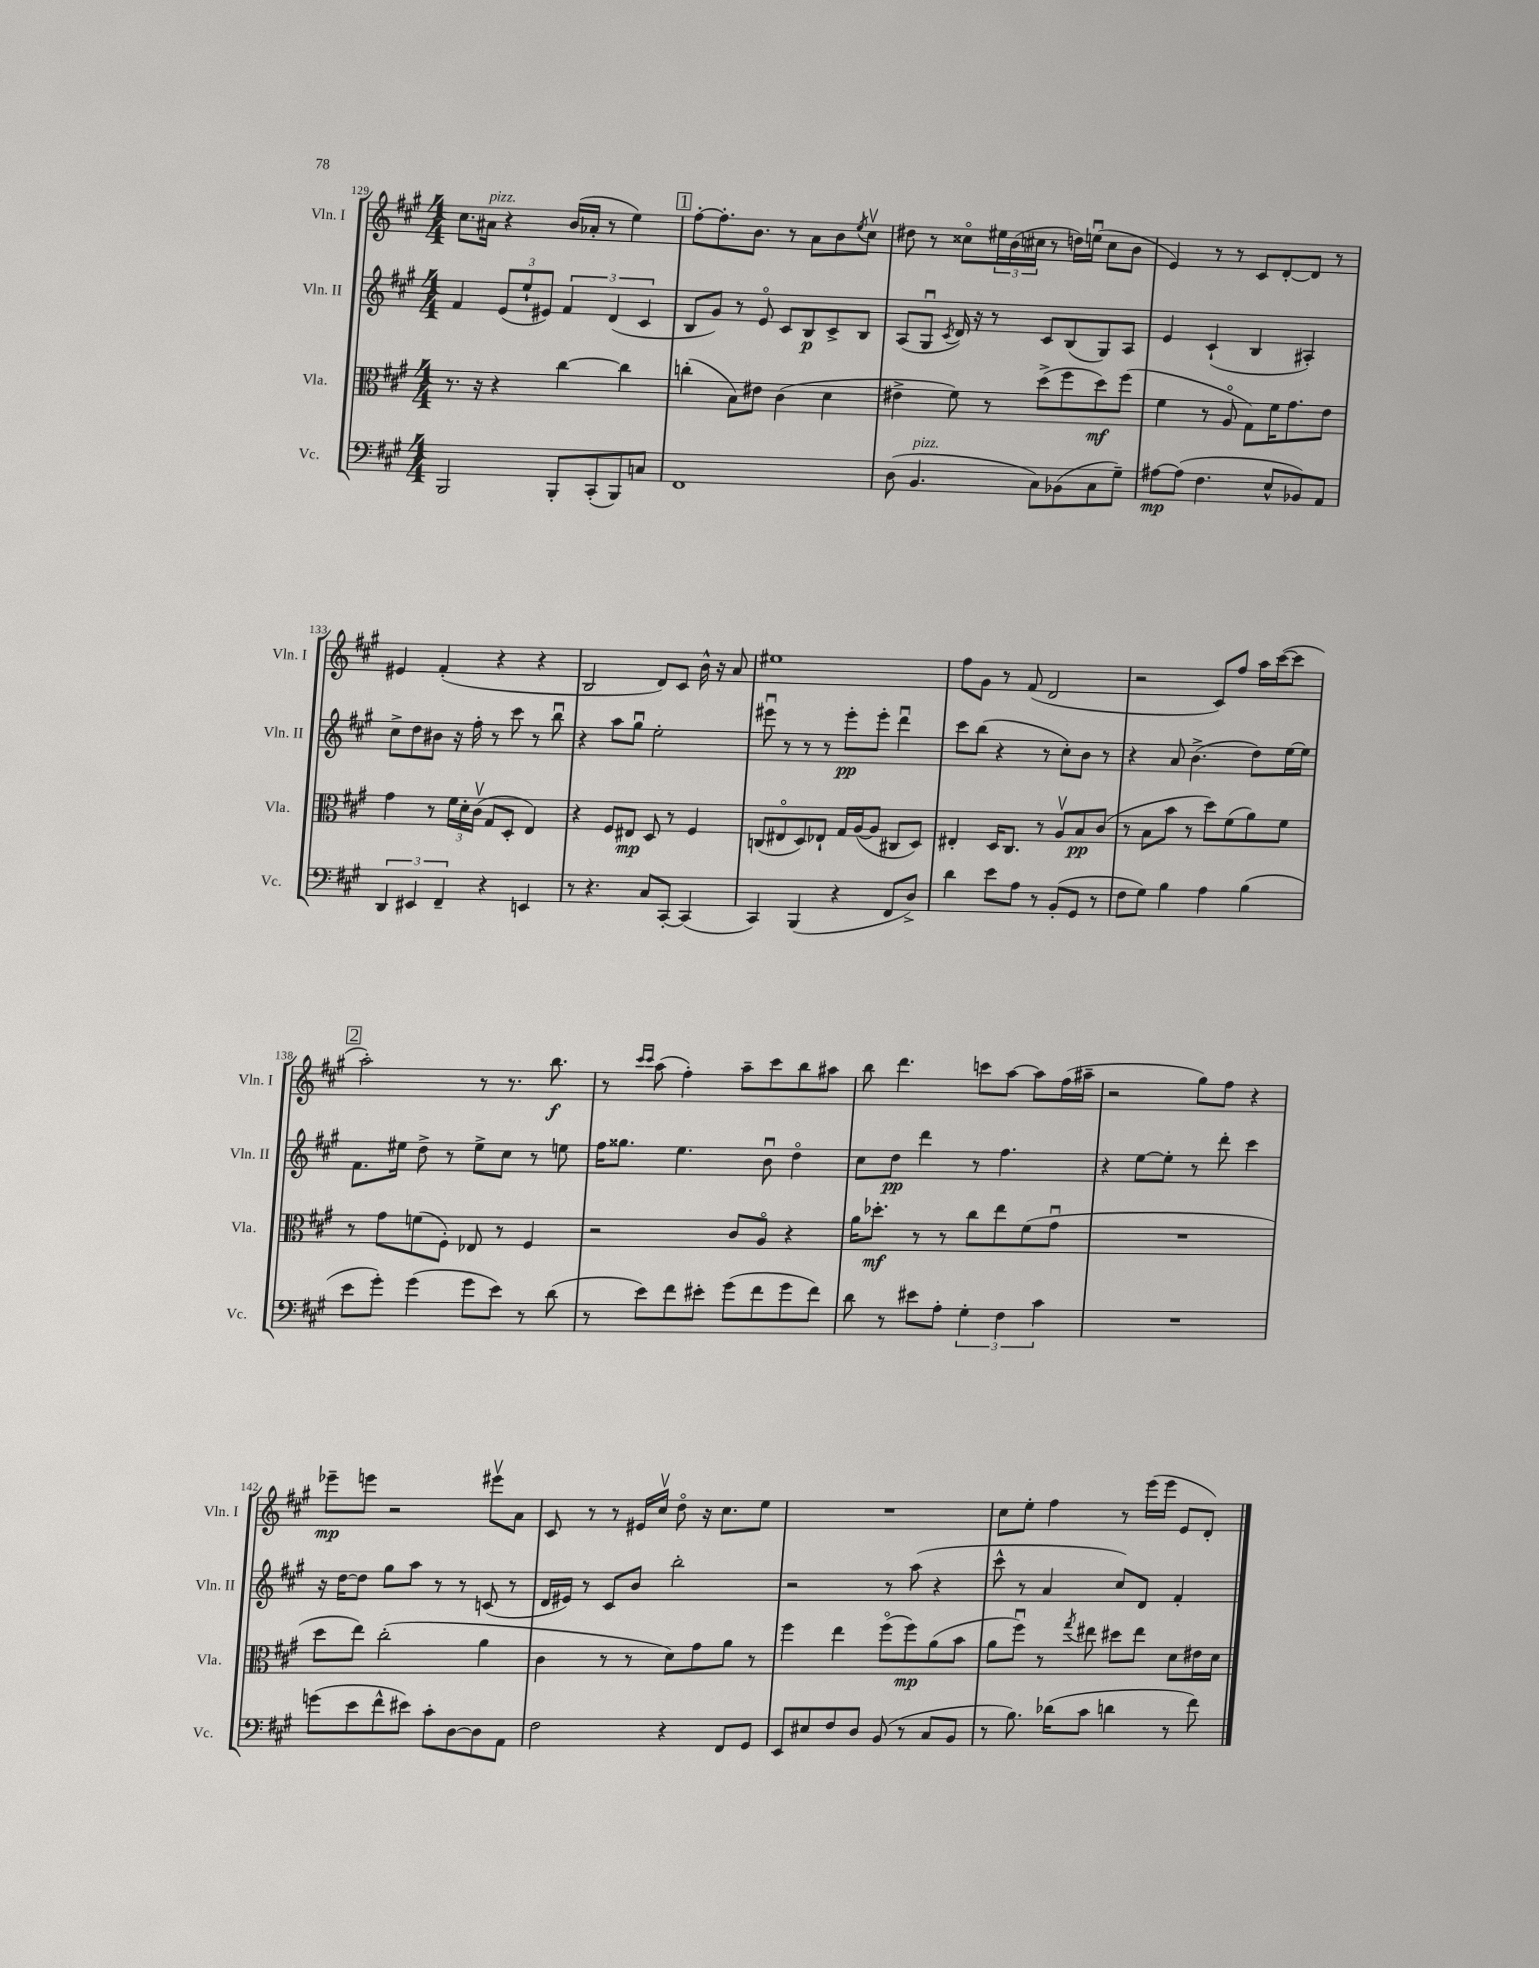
<<
\new StaffGroup <<
\new Staff = "s0" \with { instrumentName = "Vln. I" shortInstrumentName = "Vln. I" } {
    \clef treble \key a \major \numericTimeSignature \time 4/4
    cis''8. ais'16^\markup { \italic "pizz." } r4 b'16( aes'16-. r8 e''4) |
    \mark \markup { \box "1" } fis''8~-. fis''8.-. b'8. r8 a'8 b'8 \acciaccatura { e''8 } cis''8\upbow |
    dis''8 r8 cisis''8\flageolet \tuplet 3/2 { eis''16 b'16( cis''16 } r8 d''16) e''16\downbow( cis''8 b'8 |
    e'4) r8 r8 cis'8 d'8~-. d'8 r8 |
    eis'4 fis'4-.( r4 r4 |
    b2 d'8) cis'8 b'16-^ r16 a'8 |
    eis''1 |
    fis''8 gis'8 r8 fis'8( d'2 |
    r2 cis'8) fis''8 a''16 cis'''16~( cis'''8 |
    \mark \markup { \box "2" } a''2-.) r8 r8. b''8.\f |
    r8 \grace { cis'''16 cis'''16 } a''8( fis''4-.) a''8-- cis'''8 b''8 ais''8 |
    b''8 d'''4. c'''8 a''8~ a''8 fis''16( ais''16-- |
    r2 gis''8) fis''8 r4 |
    ees'''8--\mp e'''8 r2 eis'''8\upbow a'8 |
    cis'8 r8 r8 eis'16 cis''16\upbow d''8\flageolet r16 cis''8. e''8 |
    R1 |
    cis''8 e''8-. fis''4 r8 e'''16( e'''16 e'8 d'8-.) \bar "|." |
}
\new Staff = "s1" \with { instrumentName = "Vln. II" shortInstrumentName = "Vln. II" } {
    \clef treble \key a \major \numericTimeSignature \time 4/4
    fis'4 \tuplet 3/2 { e'8( e''8-! eis'8) } \tuplet 3/2 { fis'4 d'4( cis'4 } |
    \mark \markup { \box "1" } b8 gis'8) r8 e'8\flageolet cis'8 b8\p cis'8-> b8 |
    a8( gis8\downbow \acciaccatura { cis'8 } d'16) r16 r8 cis'8 b8( gis8) a8 |
    e'4 cis'4-!( b4 ais4-.) |
    cis''8-> d''8 bis'8 r16 fis''16-. r8 cis'''8 r8 b''8\downbow |
    r4 a''8 gis''8\downbow e''2-. |
    eis'''8\downbow r8 r8 r8 eis'''8-.\pp eis'''8-. d'''4\downbow |
    cis'''8 b''8( r4 r8 cis''8-.) b'8 r8 |
    r4 a'8 b'4.->( d''8) e''16~ e''16 |
    \mark \markup { \box "2" } fis'8. eis''16 d''8-> r8 eis''8-> cis''8 r8 e''8 |
    fis''16 gisis''8. e''4. b'8\downbow d''4\flageolet |
    cis''8 d''8\pp d'''4 r8 fis''4. |
    r4 e''8~ e''8-. r8 d'''8-. cis'''4 |
    r16 d''16~ d''8 gis''8 a''8 r8 r8 c'8( r8 |
    d'16 eis'16) r8 cis'8 b'8 b''2-. |
    r2 r8 a''8( r4 |
    cis'''8-^ r8 a'4 cis''8) d'8 fis'4-. \bar "|." |
}
\new Staff = "s2" \with { instrumentName = "Vla." shortInstrumentName = "Vla." } {
    \clef alto \key a \major \numericTimeSignature \time 4/4
    r8. r16 r4 cis''4~ cis''4 |
    \mark \markup { \box "1" } c''4-.( b8) eis'8 cis'4( d'4 |
    eis'4-> fis'8) r8 d''8->( fis''8 d''8\mf) fis''8( |
    fis'4 r8 a8\flageolet gis8) fis'16 gis'8. e'8 |
    gis'4 r8 \tuplet 3/2 { fis'16 d'16-. cis'16\upbow( } gis8 d8-. e4) |
    r4 fis8 eis8\mp d8 r8 fis4 |
    c8( eis8\flageolet d8) ees8-! gis16 a16~( a8 cis8 d8) |
    eis4-. d16 cis8. r8 a8\upbow b8\pp cis'8( |
    r8 b8 b'8 r8 d''8) fis'8( a'8) fis'8 |
    \mark \markup { \box "2" } r8 gis'8 f'8( fis8-.) ees8 r8 fis4 |
    r2 cis'8 a8\flageolet r4 |
    a'16 des''8.-.\mf r8 r8 cis''8 e''8 fis'8( gis'8\downbow |
    R1 |
    d''8 e''8) cis''2-.( a'4 |
    cis'4 r8 r8 d'8) gis'8 a'8 r8 |
    fis''4 e''4 fis''8\flageolet( fis''8\mp) a'8( b'8 |
    a'8 fis''8\downbow) r8 \acciaccatura { gis''8 } eis''8 dis''8 eis''8 d'8 eis'16 d'16 \bar "|." |
}
\new Staff = "s3" \with { instrumentName = "Vc." shortInstrumentName = "Vc." } {
    \clef bass \key a \major \numericTimeSignature \time 4/4
    b,,2 b,,8-. cis,8-.( b,,8) c8 |
    \mark \markup { \box "1" } fis,1 |
    d8( b,4.^\markup { \italic "pizz." } cis8) bes,8( cis8 gis8--) |
    ais8~\mp ais8( fis4. e8-^ bes,8) a,8 |
    \tuplet 3/2 { d,4 eis,4 fis,4-- } r4 e,4 |
    r8 r4. cis8 cis,8~-. cis,4( |
    cis,4) b,,4( r4 fis,8 d8->) |
    d'4 e'8 a8 r8 b,8-.( gis,8 r8 |
    fis8 gis8) b4 a4 b4( |
    \mark \markup { \box "2" } e'8 gis'8-.) gis'4( gis'8 e'8) r8 d'8( |
    r8 e'8) fis'8 eis'8-. gis'8( fis'8 gis'8 fis'8) |
    d'8 r8 eis'8 a8-. \tuplet 3/2 { gis4-. fis4 cis'4 } |
    R1 |
    g'8( e'8 fis'8-^ eis'8) cis'8-. d8~ d8 a,8 |
    fis2 r4 fis,8 gis,8 |
    e,8 eis8 fis8 d8 b,8( r8 cis8 b,8 |
    r8 b8.) des'16( cis'8 d'4 r8 fis'8) \bar "|." |
}
>>
>>
\layout { \context { \Score currentBarNumber = #129 } }
